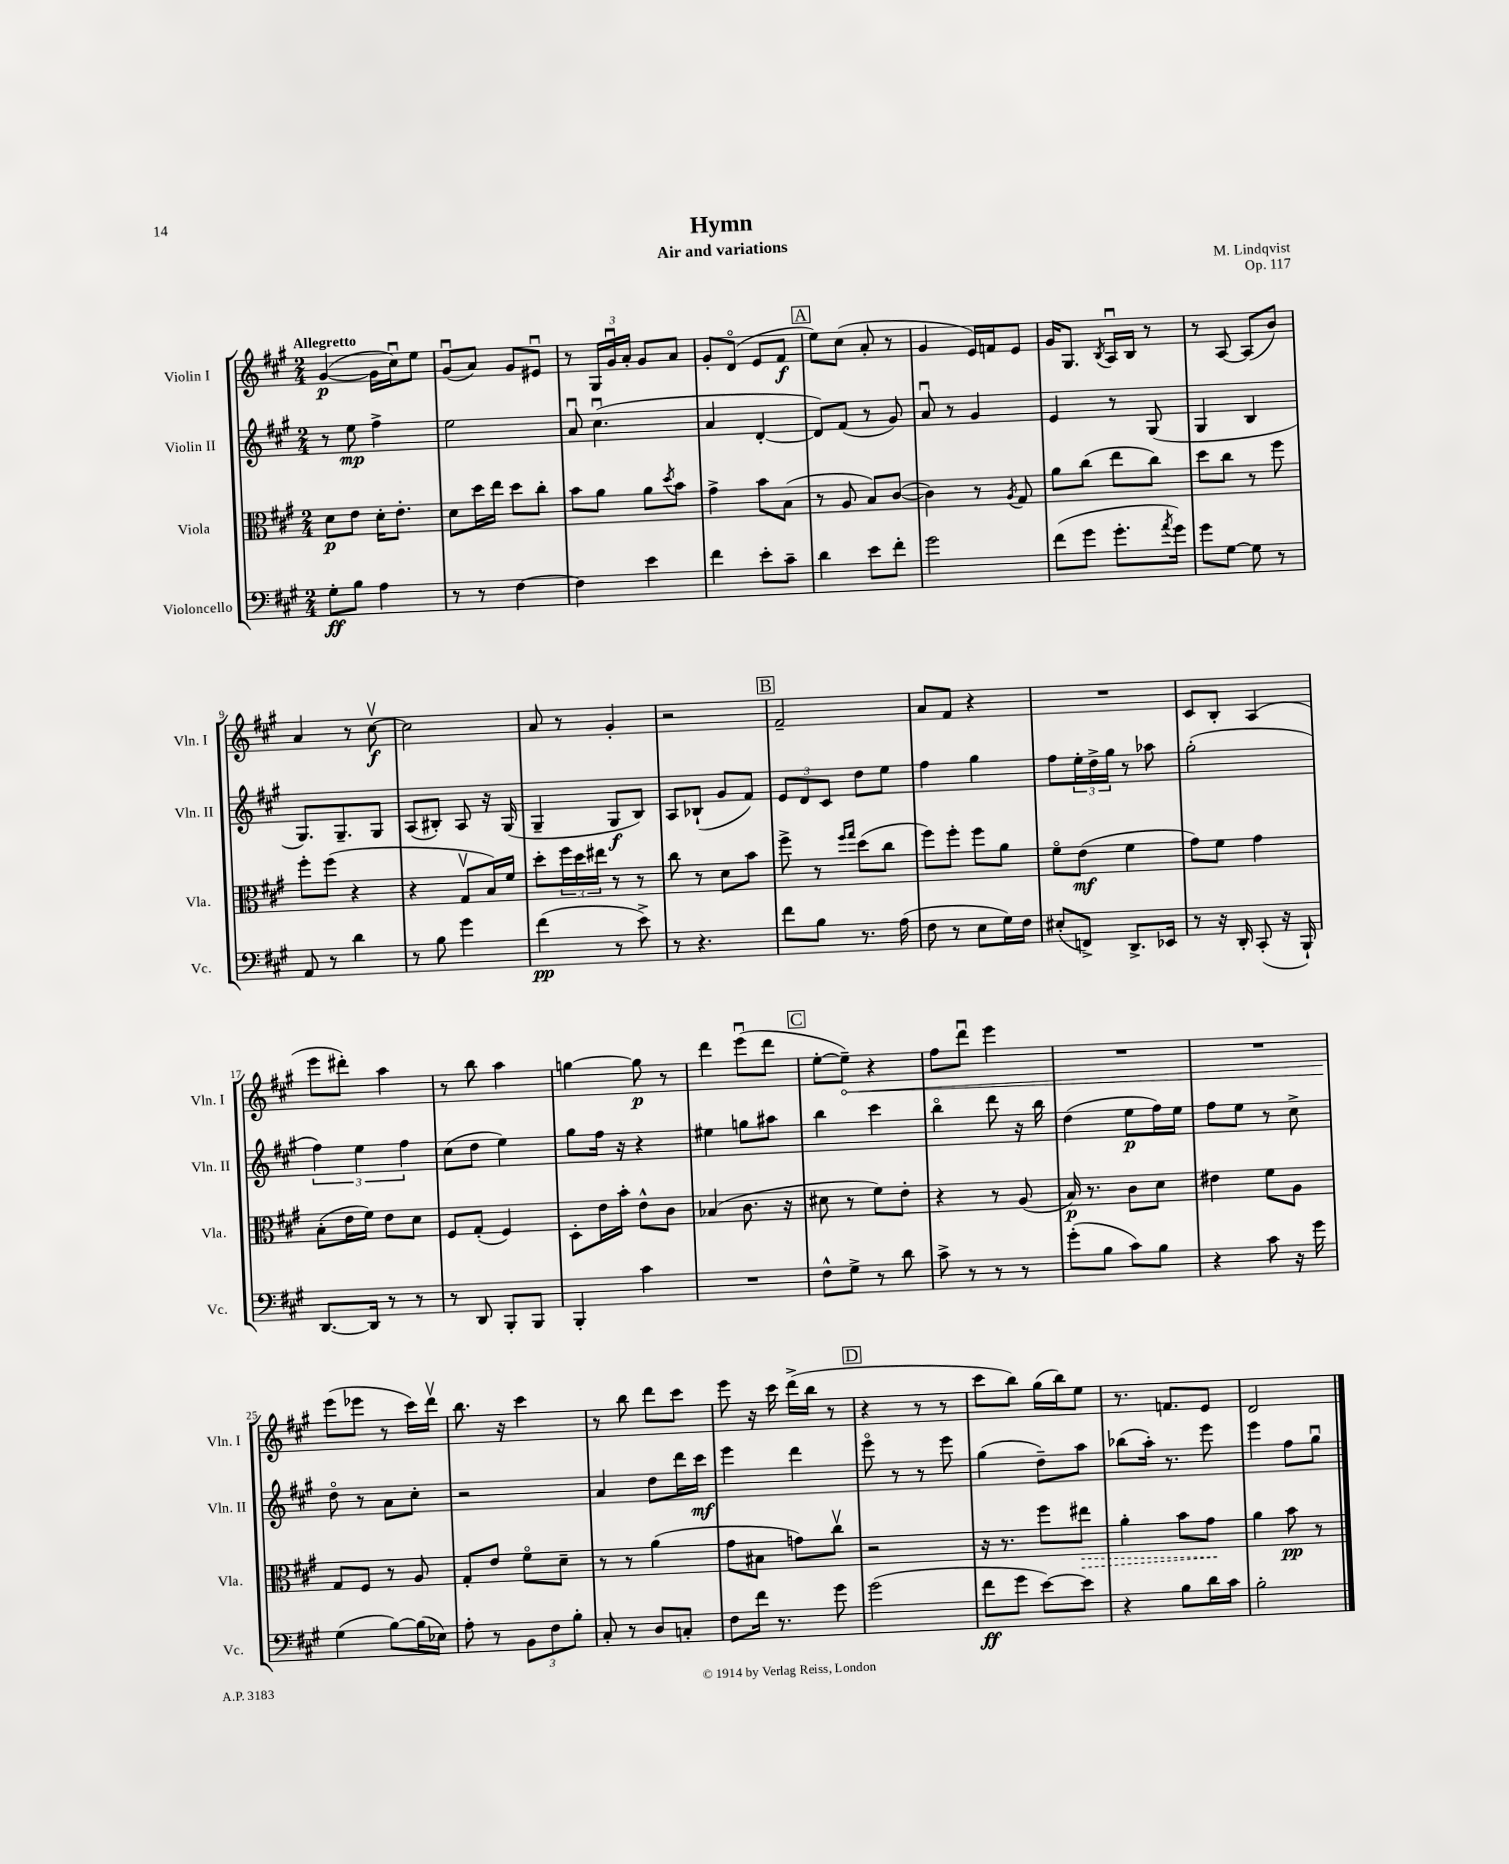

**kern	**dynam	**kern	**dynam	**kern	**dynam	**kern	**dynam
*part4	*part4	*part3	*part3	*part2	*part2	*part1	*part1
*staff4	*staff4	*staff3	*staff3	*staff2	*staff2	*staff1	*staff1
*I"Violoncello	*	*I"Viola	*	*I"Violin II	*	*I"Violin I	*
*I'Vc.	*	*I'Vla.	*	*I'Vln. II	*	*I'Vln. I	*
*clefF4	*	*clefC3	*	*clefG2	*	*clefG2	*
*k[f#c#g#]	*	*k[f#c#g#]	*	*k[f#c#g#]	*	*k[f#c#g#]	*
*M2/4	*	*M2/4	*	*M2/4	*	*M2/4	*
=1	=1	=1	=1	=1	=1	=1	=1
!	!	!	!	!	!	!LO:TX:a:B:t=Allegretto	!
8G#'\L	ff	8d\L	p	8r	.	([4g#/	p
8B\J	.	8e\J	.	8ee\	mp	.	.
4A\	.	16d'\KL	.	4ff#^\	.	16g#\LL]	.
.	.	8.e'\J	.	.	.	16cc#u\J)	.
.	.	.	.	.	.	8ee\J	.
=2	=2	=2	=2	=2	=2	=2	=2
8r	.	8d\L	.	2ee\	.	(8g#u/L	.
8r	.	16dd\L	.	.	.	8a/J)	.
.	.	16ee\JJ	.	.	.	.	.
[4F#\	.	8dd\L	.	.	.	8g#/L	.
.	.	8cc#'\J	.	.	.	8e#Xu/J	.
=3	=3	=3	=3	=3	=3	=3	=3
4F#\]	.	8b\L	.	8au/	.	8r	.
.	.	8a\J	.	(4.cc#u\	.	24G#/LL	.
.	.	.	.	.	.	24g#u/	.
.	.	.	.	.	.	24a'/JJ	.
4e\	.	8a\L	.	.	.	8g#/L	.
.	.	8qdd/	.	.	.	.	.
.	.	8b\J	.	.	.	8a/J	.
=4	=4	=4	=4	=4	=4	=4	=4
4f#\	.	4g#^\	.	4a/	.	8g#'/L	.
.	.	.	.	.	.	(8d/J	.
8e'\L	.	8b\L	.	[4d'/	.	8e/L	.
8c#~\J	.	(8B\J	.	.	.	8f#/J	f
!!LO:REH:place=s1:t=A
=5	=5	=5	=5	=5	=5	=5	=5
4d\	.	8r	.	8d/L])	.	8ee\L)	.
.	.	8A/	.	(8f#/J	.	(8cc#\J	.
8e\L	.	8B/L)	.	8r	.	8a'/	.
8f#'\J	.	([8c#/J	.	8g#/)	.	8r	.
=6	=6	=6	=6	=6	=6	=6	=6
2g#\	.	4c#\])	.	8au/	.	4g#/	.
.	.	.	.	8r	.	.	.
.	.	8r	.	4g#/	.	16e/LL)	.
.	.	.	.	.	.	16fn/J	.
.	.	8qA/	.	.	.	.	.
.	.	8G#/	.	.	.	8e/J	.
=7	=7	=7	=7	=7	=7	=7	=7
(8f#\L	.	8a\L	.	4e/	.	16g#/KL	.
.	.	.	.	.	.	8.G#/J	.
8g#\J	.	(8cc#\J	.	.	.	.	.
.	.	.	.	.	.	8qB/	.
8.g#'\L	.	8ee\L	.	8r	.	16Au/LL	.
.	.	.	.	.	.	16B/JJ	.
.	.	8cc#\J)	.	(8G#/	.	8r	.
8qa/	.	.	.	.	.	.	.
16g#\Jk)	.	.	.	.	.	.	.
=8	=8	=8	=8	=8	=8	=8	=8
8g#\L	.	8dd\L	.	4G#/	.	8r	.
[8G#\J	.	8cc#\J	.	.	.	[8A/	.
8G#\]	.	8r	.	4B/	.	(8A/L]	.
8r	.	8ff#\	.	.	.	8b/J)	.
!!LO:LB:g=z
=9	=9	=9	=9	=9	=9	=9	=9
8AA/	.	8ff#'\L	.	8.G#/L)	.	4a/	.
8r	.	(8ff#\J	.	.	.	.	.
.	.	.	.	8.G#~/	.	.	.
4d\	.	4r	.	.	.	8r	.
.	.	.	.	8G#/J	.	[8cc#v\	f
=10	=10	=10	=10	=10	=10	=10	=10
8r	.	4r	.	(8A/L	.	2cc#\]	.
8B\	.	.	.	8B#X'/J)	.	.	.
4g#\	.	8G#v/L	.	8A/	.	.	.
.	.	16B/L)	.	16r	.	.	.
.	.	16f#/JJ	.	(16G#/	.	.	.
=11	=11	=11	=11	=11	=11	=11	=11
(4f#\	pp	8dd'\L	.	4G#~/	.	8a/	.
.	.	24ff#\L	.	.	.	8r	.
.	.	24dd\	.	.	.	.	.
.	.	24ee#X\JJ	.	.	.	.	.
8r	.	8r	.	8G#/L	f	4g#'/	.
8e^\)	.	8r	.	8B/J)	.	.	.
=12	=12	=12	=12	=12	=12	=12	=12
8r	.	8cc#\	.	8A/L	.	2r	.
4.r	.	8r	.	(8B-X`/J	.	.	.
.	.	8d\L	.	8g#/L	.	.	.
.	.	8b\J	.	8f#/J)	.	.	.
!!LO:REH:place=s1:t=B
=13	=13	=13	=13	=13	=13	=13	=13
8f#\L	.	8ff#^\	.	12e/L	.	2f#~/	.
.	.	.	.	12d/	.	.	.
8B\J	.	8r	.	.	.	.	.
.	.	.	.	12c#/J	.	.	.
.	.	16qqff#/LL	.	.	.	.	.
.	.	16qqgg#/JJ	.	.	.	.	.
8.r	.	(8dd\L	.	8dd\L	.	.	.
.	.	8cc#\J	.	8ee\J	.	.	.
(16A\	.	.	.	.	.	.	.
=14	=14	=14	=14	=14	=14	=14	=14
8F#\	.	8ff#\L)	.	4ff#\	.	8a/L	.
8r	.	8ff#'\J	.	.	.	8f#/J	.
8E\L	.	8ff#\L	.	4gg#\	.	4r	.
16G#\L)	.	8a\J	.	.	.	.	.
16F#\JJ	.	.	.	.	.	.	.
=15	=15	=15	=15	=15	=15	=15	=15
(8E#X'/L	.	8f#\L	.	8ff#\L	.	2r	.
8FFn^/J)	.	(8e\J	mf	24ee'\L	.	.	.
.	.	.	.	24dd^\	.	.	.
.	.	.	.	24gg#\JJ	.	.	.
8.DD^/L	.	4f#\	.	8r	.	.	.
.	.	.	.	8aa-X\	.	.	.
16EE-X/Jk	.	.	.	.	.	.	.
=16	=16	=16	=16	=16	=16	=16	=16
8r	.	8g#\L)	.	(2gg#'\	.	8c#/L	.
16r	.	8f#\J	.	.	.	8B'/J	.
16DD'/	.	.	.	.	.	.	.
(8CC#'/	.	4g#\	.	.	.	(4A/	.
16r	.	.	.	.	.	.	.
16BBB`/)	.	.	.	.	.	.	.
!!LO:LB:g=z
=17	=17	=17	=17	=17	=17	=17	=17
[8.DD/L	.	(8B'\L	.	6ff#\)	.	8eee\L	.
.	.	16e\L	.	.	.	8ddd#X'\J)	.
.	.	.	.	6ee\	.	.	.
16DD/Jk]	.	16f#\JJ)	.	.	.	.	.
8r	.	8e\L	.	.	.	4aa\	.
.	.	.	.	6ff#\	.	.	.
8r	.	8d\J	.	.	.	.	.
=18	=18	=18	=18	=18	=18	=18	=18
8r	.	8F#/L	.	(8cc#\L	.	8r	.
8DD/	.	(8G#'/J	.	8dd\J	.	8bb\	.
8BBB'/L	.	4F#/)	.	4ee\)	.	4aa\	.
8BBB/J	.	.	.	.	.	.	.
=19	=19	=19	=19	=19	=19	=19	=19
4BBB'/	.	8D'\L	.	8gg#\L	.	[4ggn\	.
.	.	16e\L	.	16ff#\Jk	.	.	.
.	.	16b'\JJ	.	16r	.	.	.
4c#\	.	8e^^\L	.	4r	.	8gg\]	p
.	.	8c#\J	.	.	.	8r	.
=20	=20	=20	=20	=20	=20	=20	=20
2r	.	(4B-X/	.	4ee#X\	.	4ddd\	.
.	.	8.c#\	.	8ggn\L	.	(8eeeu\L	.
.	.	.	.	8aa#X\J	.	8ddd\J	.
.	.	16r	.	.	.	.	.
!!LO:REH:place=s1:t=C
=21	=21	=21	=21	=21	=21	=21	=21
8F#^^\L	.	8d#X\	.	4bb\	.	[8ee'\L	.
!	!	!	!	!	!	!	!LO:HP:b
8G#^\J	.	8r	.	.	.	8ee~\J])	<
8r	.	8f#\L)	.	4ccc#\	.	4r	.
8d\	.	8e'\J	.	.	.	.	.
=22	=22	=22	=22	=22	=22	=22	=22
8c#^\	.	4r	.	4bb\	.	8ff#\L	.
8r	.	.	.	.	.	8dddu\J	.
8r	.	8r	.	8ddd\	.	4eee\	.
8r	.	(8A/	.	16r	.	.	.
.	.	.	.	16bb\	.	.	.
=23	=23	=23	=23	=23	=23	=23	=23
(8g#'\L	.	16B/)	p	(4dd\	.	2r	.
.	.	8.r	.	.	.	.	.
8B\J	.	.	.	.	.	.	.
8c#\L)	.	8c#\L	.	8ee\L	p	.	.
8B\J	.	8d\J	.	16ff#\L)	.	.	.
.	.	.	.	16ee\JJ	.	.	.
=24	=24	=24	=24	=24	=24	=24	=24
4r	.	4e#X\	.	8ff#\L	.	2r	.
.	.	.	.	8ee\J	.	.	.
8c#\	.	8f#\L	.	8r	.	.	.
16r	.	8A\J	.	8cc#^\	.	.	.
16g#\	.	.	.	.	.	.	.
!!LO:LB:g=z
=25	=25	=25	=25	=25	=25	=25	=25
(4G#\	.	8G#/L	.	8dd\	.	(8eee\L	.
.	.	8F#/J	.	8r	.	8eee-X\J	[
[8B\L)	.	8r	.	8a\L	.	8r	.
(16B\L]	.	8A/	.	8cc#'\J	.	16ccc#\LL)	.
16E-X\JJ)	.	.	.	.	.	16dddv\JJ	.
=26	=26	=26	=26	=26	=26	=26	=26
8A'\	.	8G#'/L	.	2r	.	8.bb\	.
8r	.	8e/J	.	.	.	.	.
.	.	.	.	.	.	16r	.
12BB\L	.	8f#\L	.	.	.	4ccc#\	.
12F#\	.	.	.	.	.	.	.
.	.	8d~\J	.	.	.	.	.
12B'\J	.	.	.	.	.	.	.
=27	=27	=27	=27	=27	=27	=27	=27
8C#'/	.	8r	.	4a/	.	8r	.
8r	.	8r	.	.	.	8bb\	.
8D/L	.	(4a\	.	8dd\L	.	8ddd\L	.
8Cn'/J	.	.	.	16ddd\L	.	8ccc#\J	.
.	.	.	.	16ccc#\JJ	mf	.	.
=28	=28	=28	=28	=28	=28	=28	=28
8F#\L	.	8g#\L	.	4eee\	.	8eee\	.
16f#\Jk	.	8B#X\J	.	.	.	16r	.
8.r	.	.	.	.	.	16ccc#\	.
.	.	8gn\L)	.	4ddd\	.	(16ddd^\LL	.
.	.	.	.	.	.	16bb\JJ	.
8g#\	.	8cc#v\J	.	.	.	8r	.
!!LO:REH:place=s1:t=D
=29	=29	=29	=29	=29	=29	=29	=29
(2g#\	.	2r	.	8eee\	.	4r	.
.	.	.	.	8r	.	.	.
.	.	.	.	8r	.	8r	.
.	.	.	.	8eee\	.	8r	.
=30	=30	=30	=30	=30	=30	=30	=30
8f#\L	ff	16r	.	(4gg#\	.	8ccc#\L	.
.	.	8.r	.	.	.	.	.
8g#\J	.	.	.	.	.	8bb\J)	.
[8e\L)	.	8ff#\L	.	8dd~\L)	.	(16gg#\LL	.
.	.	.	.	.	.	16bb\J)	.
!	!	!	!LO:HP:b	!	!	!	!
8e\J]	.	8ee#X\J	>	8aa\J	.	8ee\J	.
=31	=31	=31	=31	=31	=31	=31	=31
4r	.	4a'\	.	(8bb-X\L	.	8.r	.
.	.	.	.	16aa'\Jk)	.	.	.
.	.	.	.	8.r	.	8.fn/L	.
8B\L	.	8b\L	.	.	.	.	.
16d\L	.	8g#\J	.	8eee\	.	8e/J	.
16c#\JJ	.	.	.	.	.	.	.
.	.	.	]	.	.	.	.
=32	=32	=32	=32	=32	=32	=32	=32
2B'\	.	4a\	.	4eee\	.	2d/	.
.	.	8b\	pp	8ff#\L	.	.	.
.	.	8r	.	8gg#u\J	.	.	.
==	==	==	==	==	==	==	==
*-	*-	*-	*-	*-	*-	*-	*-
